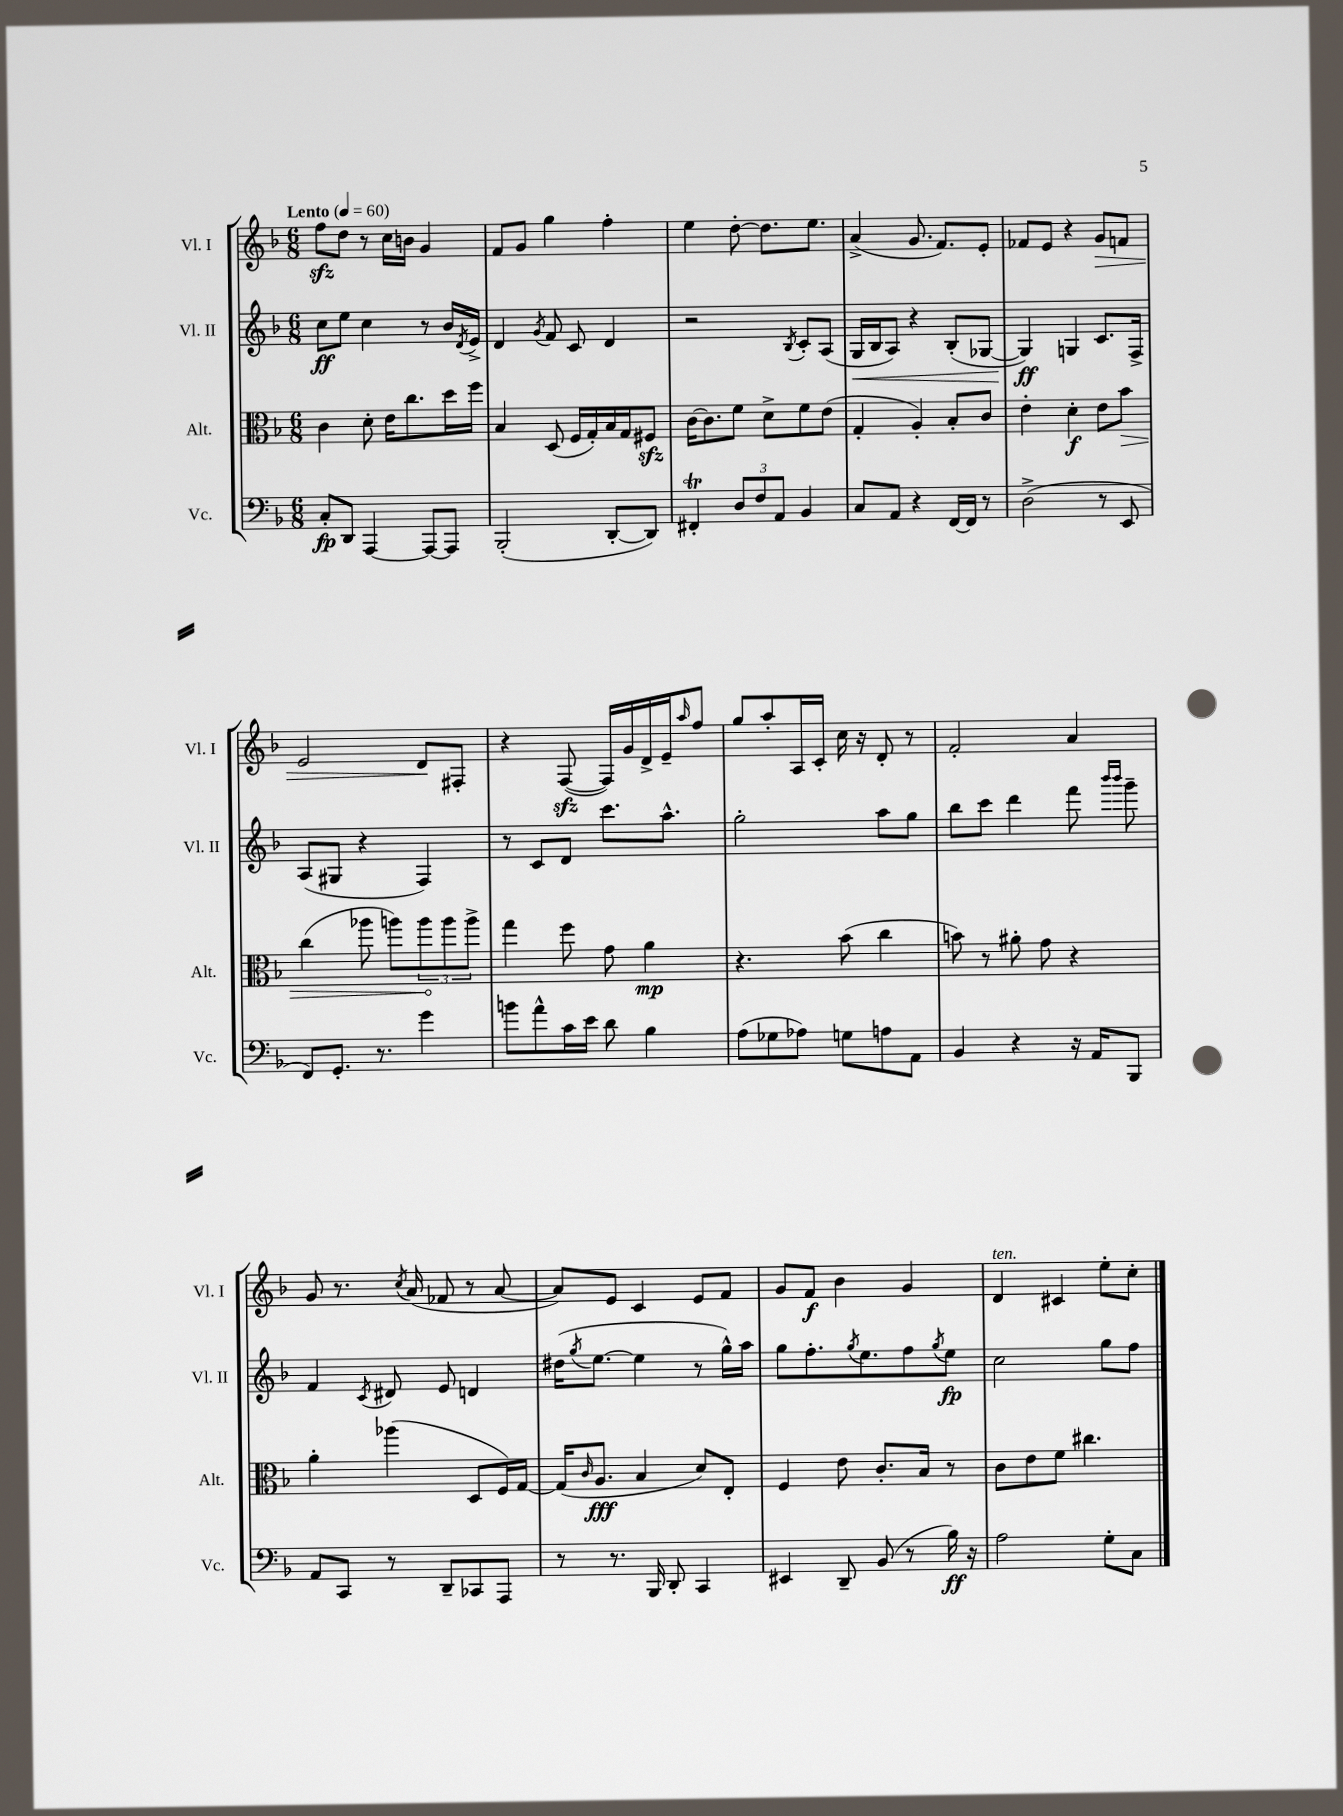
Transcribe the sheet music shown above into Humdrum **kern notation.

**kern	**dynam	**kern	**dynam	**kern	**dynam	**kern	**dynam
*part4	*part4	*part3	*part3	*part2	*part2	*part1	*part1
*staff4	*staff4	*staff3	*staff3	*staff2	*staff2	*staff1	*staff1
*I"Vc.	*	*I"Alt.	*	*I"Vl. II	*	*I"Vl. I	*
*I'Vc.	*	*I'Alt.	*	*I'Vl. II	*	*I'Vl. I	*
*clefF4	*	*clefC3	*	*clefG2	*	*clefG2	*
*k[b-]	*	*k[b-]	*	*k[b-]	*	*k[b-]	*
*M6/8	*	*M6/8	*	*M6/8	*	*M6/8	*
*MM60	*	*MM60	*	*MM60	*	*MM60	*
=1	=1	=1	=1	=1	=1	=1	=1
!	!	!	!	!	!	!LO:TX:a:B:t=Lento	!
8C'/L	fp	4c\	.	8cc\L	ff	8ffzz\L	.
8DD/J	.	.	.	8ee\J	.	8dd\J	.
[4AAA/	.	8d'\	.	4cc\	.	8r	.
.	.	16e\KL	.	.	.	16cc\LL	.
.	.	8.cc\	.	.	.	16bn\JJ	.
8AAA/L_	.	.	.	8r	.	4g/	.
8AAA/J]	.	16dd\L	.	16b-/LL	.	.	.
.	.	.	.	8qd/	.	.	.
.	.	16ff\JJ	.	16e^/JJ	.	.	.
=2	=2	=2	=2	=2	=2	=2	=2
(2BBB-'/	.	4B-/	.	4d/	.	8f/L	.
.	.	.	.	.	.	8g/J	.
.	.	.	.	8qg/	.	.	.
.	.	(8D/	.	8f/	.	4gg\	.
.	.	16F/LL	.	8c/	.	.	.
.	.	16G'/)	.	.	.	.	.
[8DD'/L	.	16B-/	.	4d/	.	4ff'\	.
.	.	16G/J	.	.	.	.	.
8DD/J])	.	8F#Xzz/J	.	.	.	.	.
=3	=3	=3	=3	=3	=3	=3	=3
4FF#Xt'/	.	[16c\KL	.	2r	.	4ee\	.
.	.	8.c\]	.	.	.	.	.
12D/L	.	8f\J	.	.	.	[8dd'\	.
12F/	.	.	.	.	.	.	.
.	.	8d^\L	.	.	.	8.dd\L]	.
12AA/J	.	.	.	.	.	.	.
.	.	.	.	8qB-/	.	.	.
4BB-/	.	8f\	.	8c'/L	.	.	.
.	.	.	.	.	.	8.ee\J	.
.	.	(8e\J	.	(8A/J	.	.	.
=4	=4	=4	=4	=4	=4	=4	=4
!	!	!	!	!	!LO:HP:b	!	!
8C/L	.	4G'/	.	16G/LL	<	(4a^/	.
.	.	.	.	16B-/J	.	.	.
8AA/J	.	.	.	8A/J)	.	.	.
4r	.	4A'/)	.	4r	.	8.g/	.
.	.	.	.	.	.	8.f/L)	.
[16FF/LL	.	8B-'/L	.	(8B-'/L	.	.	.
16FF/JJ]	.	.	.	.	.	.	.
8r	.	8c/J	.	[8G-X/J	.	8e'/J	.
=5	=5	=5	=5	=5	=5	=5	=5
(2D^\	.	4e'\	.	4G-/])	ff	8f-X/L	.
.	.	.	.	.	.	8e/J	.
.	.	4d'\	f	4Gn/	[	4r	.
!	!	!	!	!	!	!	!LO:HP:b
8r	.	8e\L	.	8.c/L	.	8g/L	>
!	!	!	!LO:HP:b	!	!	!	!
8EE/	.	8b-\J	>	.	.	8fn/J	.
.	.	.	.	16F^/Jk	.	.	.
!!LO:LB:g=z
=6	=6	=6	=6	=6	=6	=6	=6
8FF/L)	.	(4cc\	.	(8A/L	.	2e/	.
8.GG'/J	.	.	.	8G#X/J	.	.	.
.	.	8aa-X\	.	4r	.	.	.
8.r	.	.	.	.	.	.	.
.	.	8aan\L)	.	.	.	.	.
4g\	.	12aa\	.	4F/)	.	8d/L	.
.	.	12aa\	]	.	.	.	.
.	.	.	.	.	.	8F#X'/J	]
.	.	12aa^\J	.	.	.	.	.
=7	=7	=7	=7	=7	=7	=7	=7
8bn\L	.	4gg\	.	8r	.	4r	.
8a^^\	.	.	.	8c/L	.	.	.
16c\L	.	8ff\	.	8d/J	.	([8Fzz/	.
16e\JJ	.	.	.	.	.	.	.
8d\	.	8g\	.	8.ccc\L	.	16F/LL])	.
.	.	.	.	.	.	16g/	.
4B-\	.	4a\	mp	.	.	16d^/	.
.	.	.	.	8.aa^^\J	.	16e~/J	.
.	.	.	.	.	.	16qqaa/	.
.	.	.	.	.	.	8ff/J	.
=8	=8	=8	=8	=8	=8	=8	=8
(8A\L	.	4.r	.	2gg'\	.	8gg/L	.
8G-X\	.	.	.	.	.	8aa'/	.
8A-X\J)	.	.	.	.	.	16A/L	.
.	.	.	.	.	.	16c'/JJ	.
8Gn\L	.	(8b-\	.	.	.	16cc\	.
.	.	.	.	.	.	16r	.
8An\	.	4cc\	.	8aa\L	.	8d'/	.
8AA\J	.	.	.	8gg\J	.	8r	.
=9	=9	=9	=9	=9	=9	=9	=9
4BB-/	.	8bn\)	.	8bb-\L	.	2f'/	.
.	.	8r	.	8ccc\J	.	.	.
4r	.	8a#X'\	.	4ddd\	.	.	.
.	.	8g\	.	.	.	.	.
16r	.	4r	.	8fff\	.	4a/	.
16AA/KL	.	.	.	.	.	.	.
.	.	.	.	16qqbbb-/LL	.	.	.
.	.	.	.	16qqbbb-/JJ	.	.	.
8BBB-/J	.	.	.	8ggg~\	.	.	.
!!LO:LB:g=z
=10	=10	=10	=10	=10	=10	=10	=10
8AA/L	.	4a'\	.	4f/	.	8g/	.
8CC/J	.	.	.	.	.	8.r	.
.	.	.	.	8qc/	.	.	.
8r	.	(4aa-X\	.	8d#X/	.	.	.
.	.	.	.	.	.	8qcc/	.
.	.	.	.	.	.	(16a/	.
8DD~/L	.	.	.	8e/	.	8f-X/	.
8CC-X/	.	8D/L	.	4dn/	.	8r	.
8AAA/J	.	16F/L)	.	.	.	[8a/	.
.	.	[16G/JJ	.	.	.	.	.
=11	=11	=11	=11	=11	=11	=11	=11
8r	.	(16G/KL]	.	(16dd#X\KL	.	8a/L])	.
.	.	16qqc/	.	8qgg/	.	.	.
.	.	8.A/J	fff	[8.ee\J	.	.	.
8.r	.	.	.	.	.	8e/J	.
.	.	4B-/	.	4ee\]	.	4c/	.
16BBB-/	.	.	.	.	.	.	.
8DD'/	.	.	.	.	.	.	.
4CC/	.	8d/L)	.	8r	.	8e/L	.
.	.	8E'/J	.	16gg^^\LL)	.	8f/J	.
.	.	.	.	16aa\JJ	.	.	.
=12	=12	=12	=12	=12	=12	=12	=12
4EE#X/	.	4F/	.	8gg\L	.	8g/L	.
.	.	.	.	8.ff'\	.	8f/J	f
8DD~/	.	8e\	.	.	.	4b-\	.
.	.	.	.	8qgg/	.	.	.
.	.	.	.	8.ee\	.	.	.
(8BB-/	.	8.c'/L	.	.	.	.	.
8r	.	.	.	8ff\	.	4g/	.
.	.	16B-/Jk	.	.	.	.	.
.	.	.	.	8qgg/	.	.	.
16B-\)	ff	8r	.	8ee\J	fp	.	.
16r	.	.	.	.	.	.	.
=13	=13	=13	=13	=13	=13	=13	=13
!	!	!	!	!	!	!LO:TX:a:i:t=ten.	!
2A\	.	8c\L	.	2cc\	.	4d/	.
.	.	8e\	.	.	.	.	.
.	.	8f\J	.	.	.	4c#X/	.
.	.	4.cc#X\	.	.	.	.	.
8G'\L	.	.	.	8gg\L	.	8ee'\L	.
8C\J	.	.	.	8ff\J	.	8cc'\J	.
==	==	==	==	==	==	==	==
*-	*-	*-	*-	*-	*-	*-	*-
